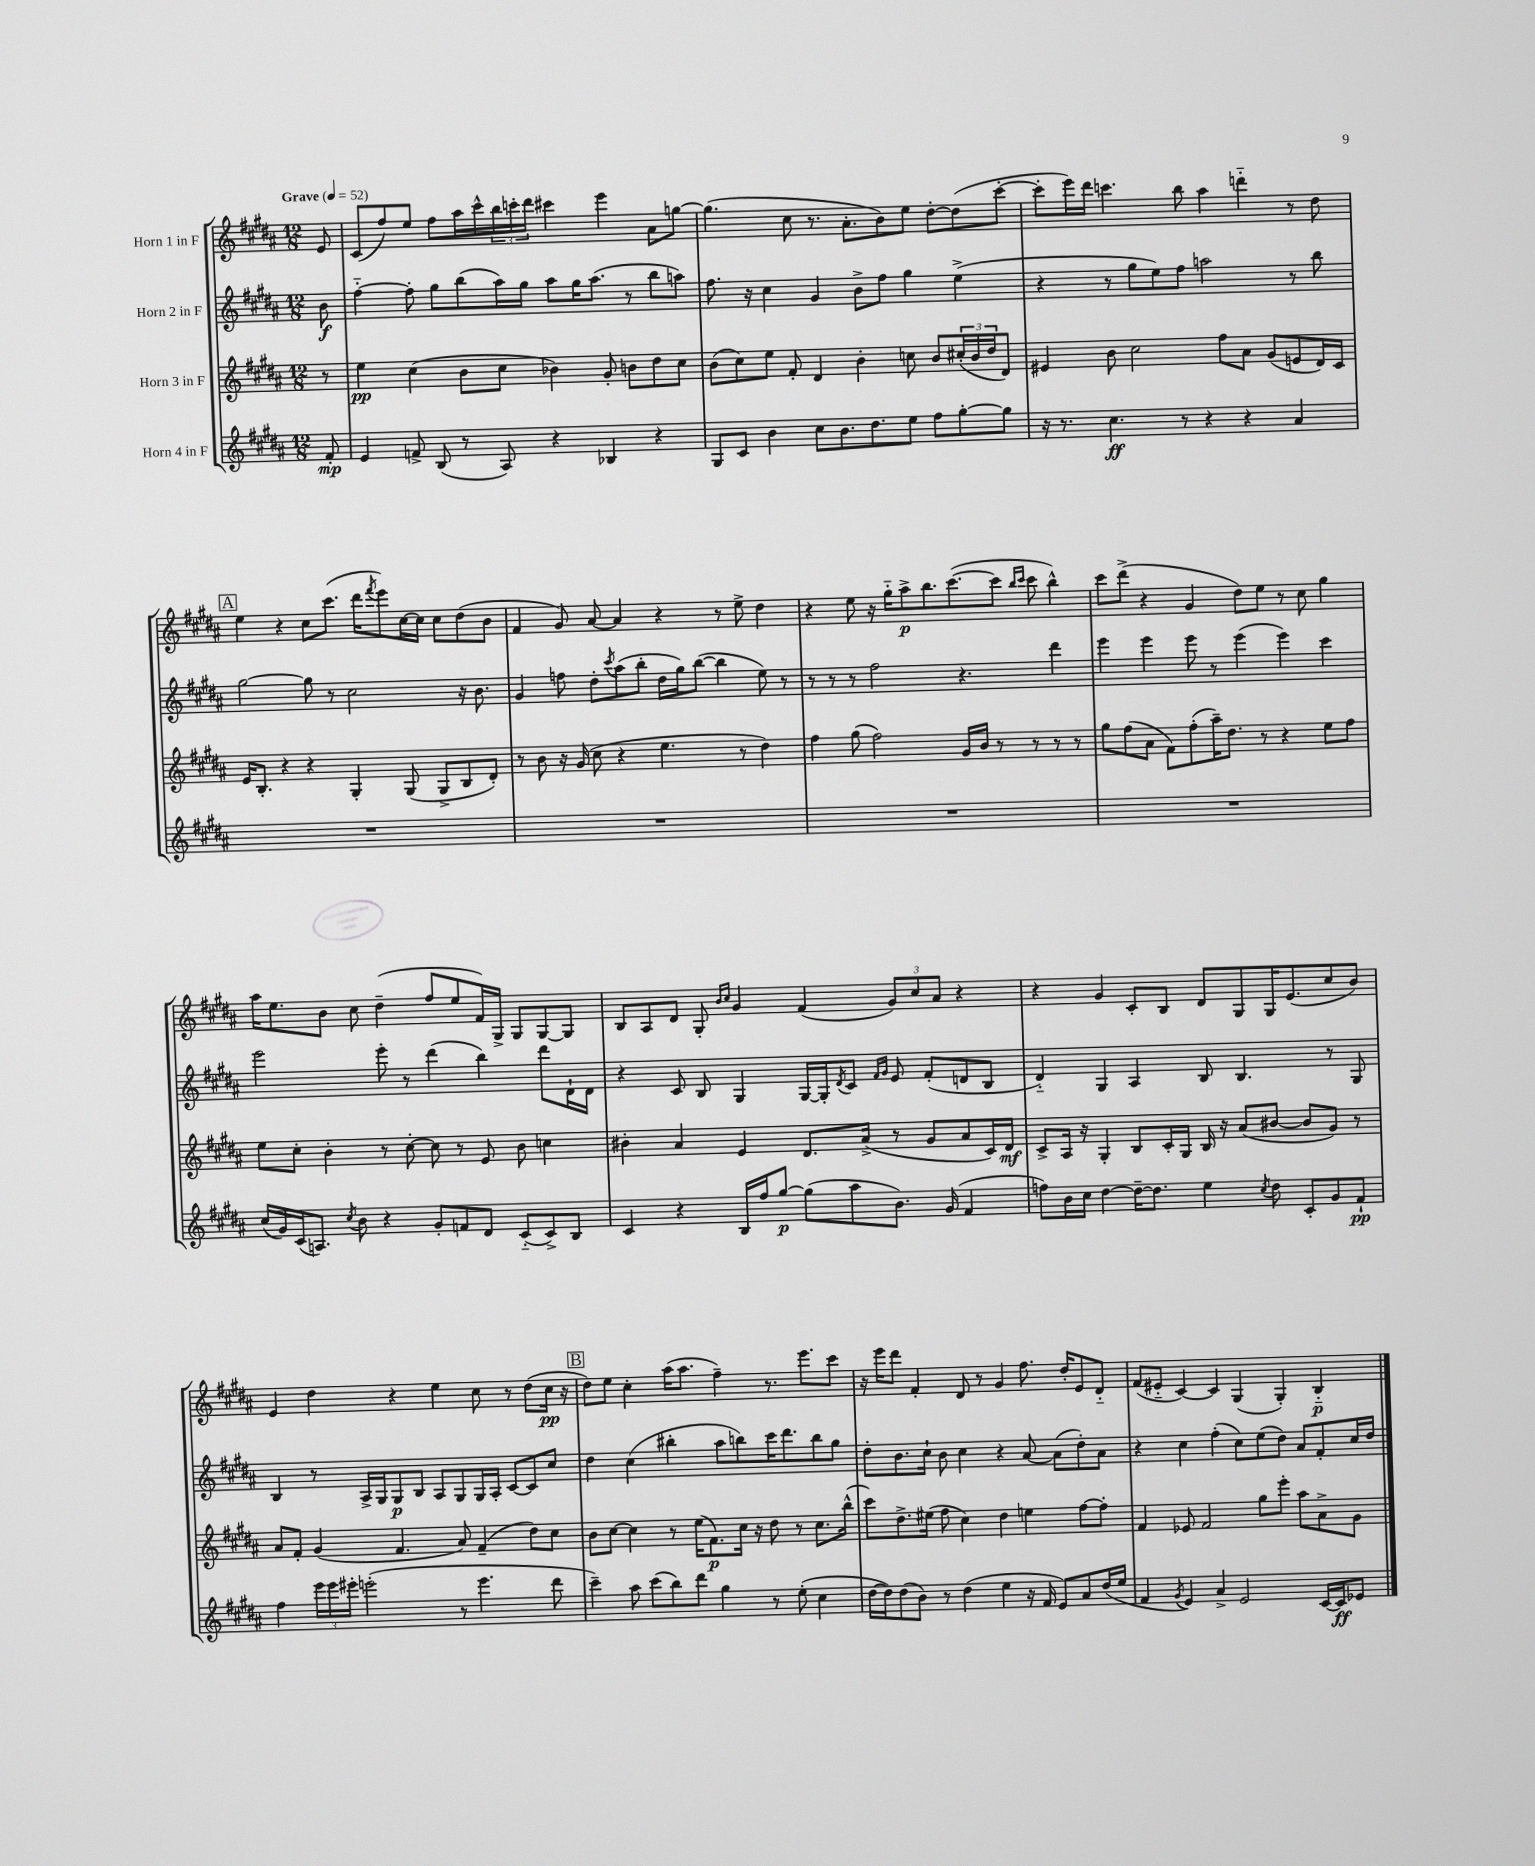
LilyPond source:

<<
\new StaffGroup <<
\new Staff = "s0" \with { instrumentName = "Horn 1 in F" } {
    \clef treble \key b \major \numericTimeSignature \time 12/8 \partial 8 \tempo "Grave" 4 = 52
    e'8 |
    cis'8( fis''8) e''8 fis''8 ais''16 cis'''16-^ \tuplet 3/2 { b''16 c'''16-. dis'''16 } cis'''4 e'''4 ais'8 g''8~ |
    g''4.( cis''8 r8. ais'8.-. b'8) e''8 dis''8~-. dis''8( cis'''8~-. |
    cis'''8-. e'''16) dis'''16 c'''4. b''8 ais''4 d'''4-_ r8 dis''8 |
    \mark \markup { \box "A" } e''4 r4 cis''8 cis'''8.( dis'''16 \acciaccatura { fis'''8 } e'''8) cis''16~ cis''16 cis''8 dis''8( b'8 |
    fis'4 gis'8) ais'8~ ais'4 r4 r8 e''8-> dis''4 |
    r4 e''8 r16 gis''16-_ ais''8->\p b''8. cis'''8.~( cis'''8 \grace { b''16 cis'''16 } cis'''8 b''4-^) |
    cis'''8 dis'''8->( r4 gis'4 dis''8) e''8 r8 cis''8 gis''4 |
    ais''16 e''8. b'8 cis''8 dis''4--( fis''8 e''8 fis'16) gis16-> gis8 gis8~ gis8 |
    b8 ais8 dis'8 gis8-. \grace { b'16 cis''16 } gis'4 fis'4( \tuplet 3/2 { gis'8) cis''8 ais'8 } r4 |
    r4 gis'4 cis'8-. b8 dis'8 gis8 gis16 e'8.( cis''8 b'8) |
    e'4 dis''4 r4 e''4 cis''8 r8 dis''8( cis''16\pp r16 |
    \mark \markup { \box "B" } dis''8) e''8 cis''4-. ais''16( ais''8. fis''4--) r8. e'''8. cis'''8 |
    r16 e'''16 dis'''8 fis'4-. dis'8 r8 gis'4 fis''8. dis''16-. e'8 dis'8-_ |
    fis'8( eis'8-_ cis'4~) cis'4 gis4( gis4-.) b4-_\p \bar "|." |
}
\new Staff = "s1" \with { instrumentName = "Horn 2 in F" } {
    \clef treble \key b \major \numericTimeSignature \time 12/8 \partial 8
    b'8\f |
    fis''4~-_ fis''8-. gis''8 b''8( ais''16) gis''16 ais''8 gis''16 ais''8.( r8 b''8 a''8) |
    fis''8. r16 cis''4 gis'4 b'8-> fis''8 gis''4 e''4->( |
    r4 r8 gis''8 e''8) fis''8 a''2 r8 b''8 |
    \mark \markup { \box "A" } gis''2~ gis''8 r8 cis''2 r16 b'8. |
    gis'4 f''8 dis''8-. \acciaccatura { cis'''8 } ais''8( b''8-. dis''16 gis''16) b''8~( b''4 e''8) r8 |
    r8 r8 r8 fis''2 r4. dis'''4 |
    e'''4 e'''4 e'''8 r8 e'''4( e'''4) cis'''4 |
    e'''2 e'''8-. r8 dis'''4( b''4) dis'''8 dis'16-! dis'16 |
    r4 cis'8 b8 gis4 gis16~ gis16-. \acciaccatura { dis'8 } cis'8 \grace { fis'16 gis'16 } e'8 fis'8-.( d'8 b8 |
    dis'4-_) gis4 ais4 b8 b4. r8 gis8 |
    b4 r8 ais16-> gis16 gis8\p b8 ais8 gis8 gis16 ais16-. cis'8~ cis'8 cis''8 |
    \mark \markup { \box "B" } dis''4 cis''4( bis''4-. ais''8 b''8) cis'''16 dis'''8. b''8 gis''8 |
    dis''8-. b'8. cis''16-! b'8 cis''4 r4 ais'8~ ais'8( dis''8-.) ais'8 |
    r4 cis''4 fis''4-.( cis''8) e''8( dis''8) ais'8 fis'8-. cis''16 dis''16 \bar "|." |
}
\new Staff = "s2" \with { instrumentName = "Horn 3 in F" } {
    \clef treble \key b \major \numericTimeSignature \time 12/8 \partial 8
    r8 |
    e''4\pp cis''4( b'8 cis''8 bes'4) gis'8-. b'8 dis''8 cis''8 |
    b'8( cis''8) e''8 fis'8-. dis'4 b'4-. c''8 b'8 \tuplet 3/2 { cis''16-.( b'16 dis''16 } dis'8) |
    eis'4 b'8 cis''2 fis''8 ais'8 gis'8( e'8 dis'16) cis'16 |
    \mark \markup { \box "A" } e'16 b8.-. r4 r4 gis4-. gis8( gis8-> b8 dis'8-.) |
    r8 b'8 r16 gis'16( cis''8 r4 e''4. r8 dis''4) |
    fis''4 gis''8( fis''2) gis'16 b'16 r8 r8 r8 r8 |
    gis''8 fis''8( ais'8 fis'8) fis''8-.( ais''16--) dis''8. r8 r4 e''8 fis''8 |
    e''8 cis''8-. b'4-. r8 cis''8~-. cis''8 r8 e'8 b'8 c''4 |
    bis'4-. ais'4 e'4 dis'8. ais'16->( r8 gis'8 ais'8 cis'16) dis'16\mf |
    cis'8-> ais16 r16 gis4-. b8 cis'16-. gis16 b16 r16 ais'8( bis'8~ bis'8 gis'8) r8 |
    ais'8 fis'8-. gis'4( fis'4. ais'8) fis'4--( dis''8) cis''8 |
    \mark \markup { \box "B" } b'8 cis''8~ cis''4 r8 e''16( fis'8.\p) cis''16 r16 dis''8 r8 cis''8. b''16-^( |
    cis'''8) dis''8.-> eis''16( fis''8 cis''4) dis''4 e''4 fis''8~ fis''8-. |
    fis'4 ees'8 fis'2 gis''8 e'''8-. ais''8 ais'8-> gis'8 \bar "|." |
}
\new Staff = "s3" \with { instrumentName = "Horn 4 in F" } {
    \clef treble \key b \major \numericTimeSignature \time 12/8 \partial 8
    fis'8-.\mp |
    e'4 f'8-> b8( r8 ais8) r4 bes4 r4 |
    gis8 cis'8 b'4 cis''8 b'8. dis''8. e''8 fis''8 gis''8~-. gis''8 |
    r16 r8. cis''4.\ff r8 r4 r4 ais'4 |
    \mark \markup { \box "A" } R1. |
    R1. |
    R1. |
    R1. |
    cis''16( gis'16) cis'16( a8.) \acciaccatura { cis''8 } b'8 r4 gis'8-. f'8 dis'8 cis'8-_( cis'8->) b8 |
    cis'4 r4 b16 fis''16 gis''8~\p gis''8( ais''8 b'8.) gis'16( fis'4 |
    f''8) b'16 cis''16 dis''4~ dis''16~-- dis''8. e''4 \acciaccatura { cis''8 } dis''8 cis'8-. gis'8 fis'8-!\pp |
    fis''4 \tuplet 3/2 { e'''16 e'''16 eis'''16-. } e'''2-.( r8 e'''4. dis'''8 |
    \mark \markup { \box "B" } cis'''4--) ais''8 cis'''8( b''8) dis'''8 gis''4 r8 e''8-.( cis''4 |
    dis''16~ dis''16) dis''8( b'8) r8 dis''4( e''4 r16 fis'16 e'8) ais'8 dis''16( e''16 |
    fis'4 \acciaccatura { gis'8 } e'4) ais'4-> e'2 cis'16~ cis'16\ff ees'8 \bar "|." |
}
>>
>>
\layout { \context { \Score \remove "Bar_number_engraver" } }
